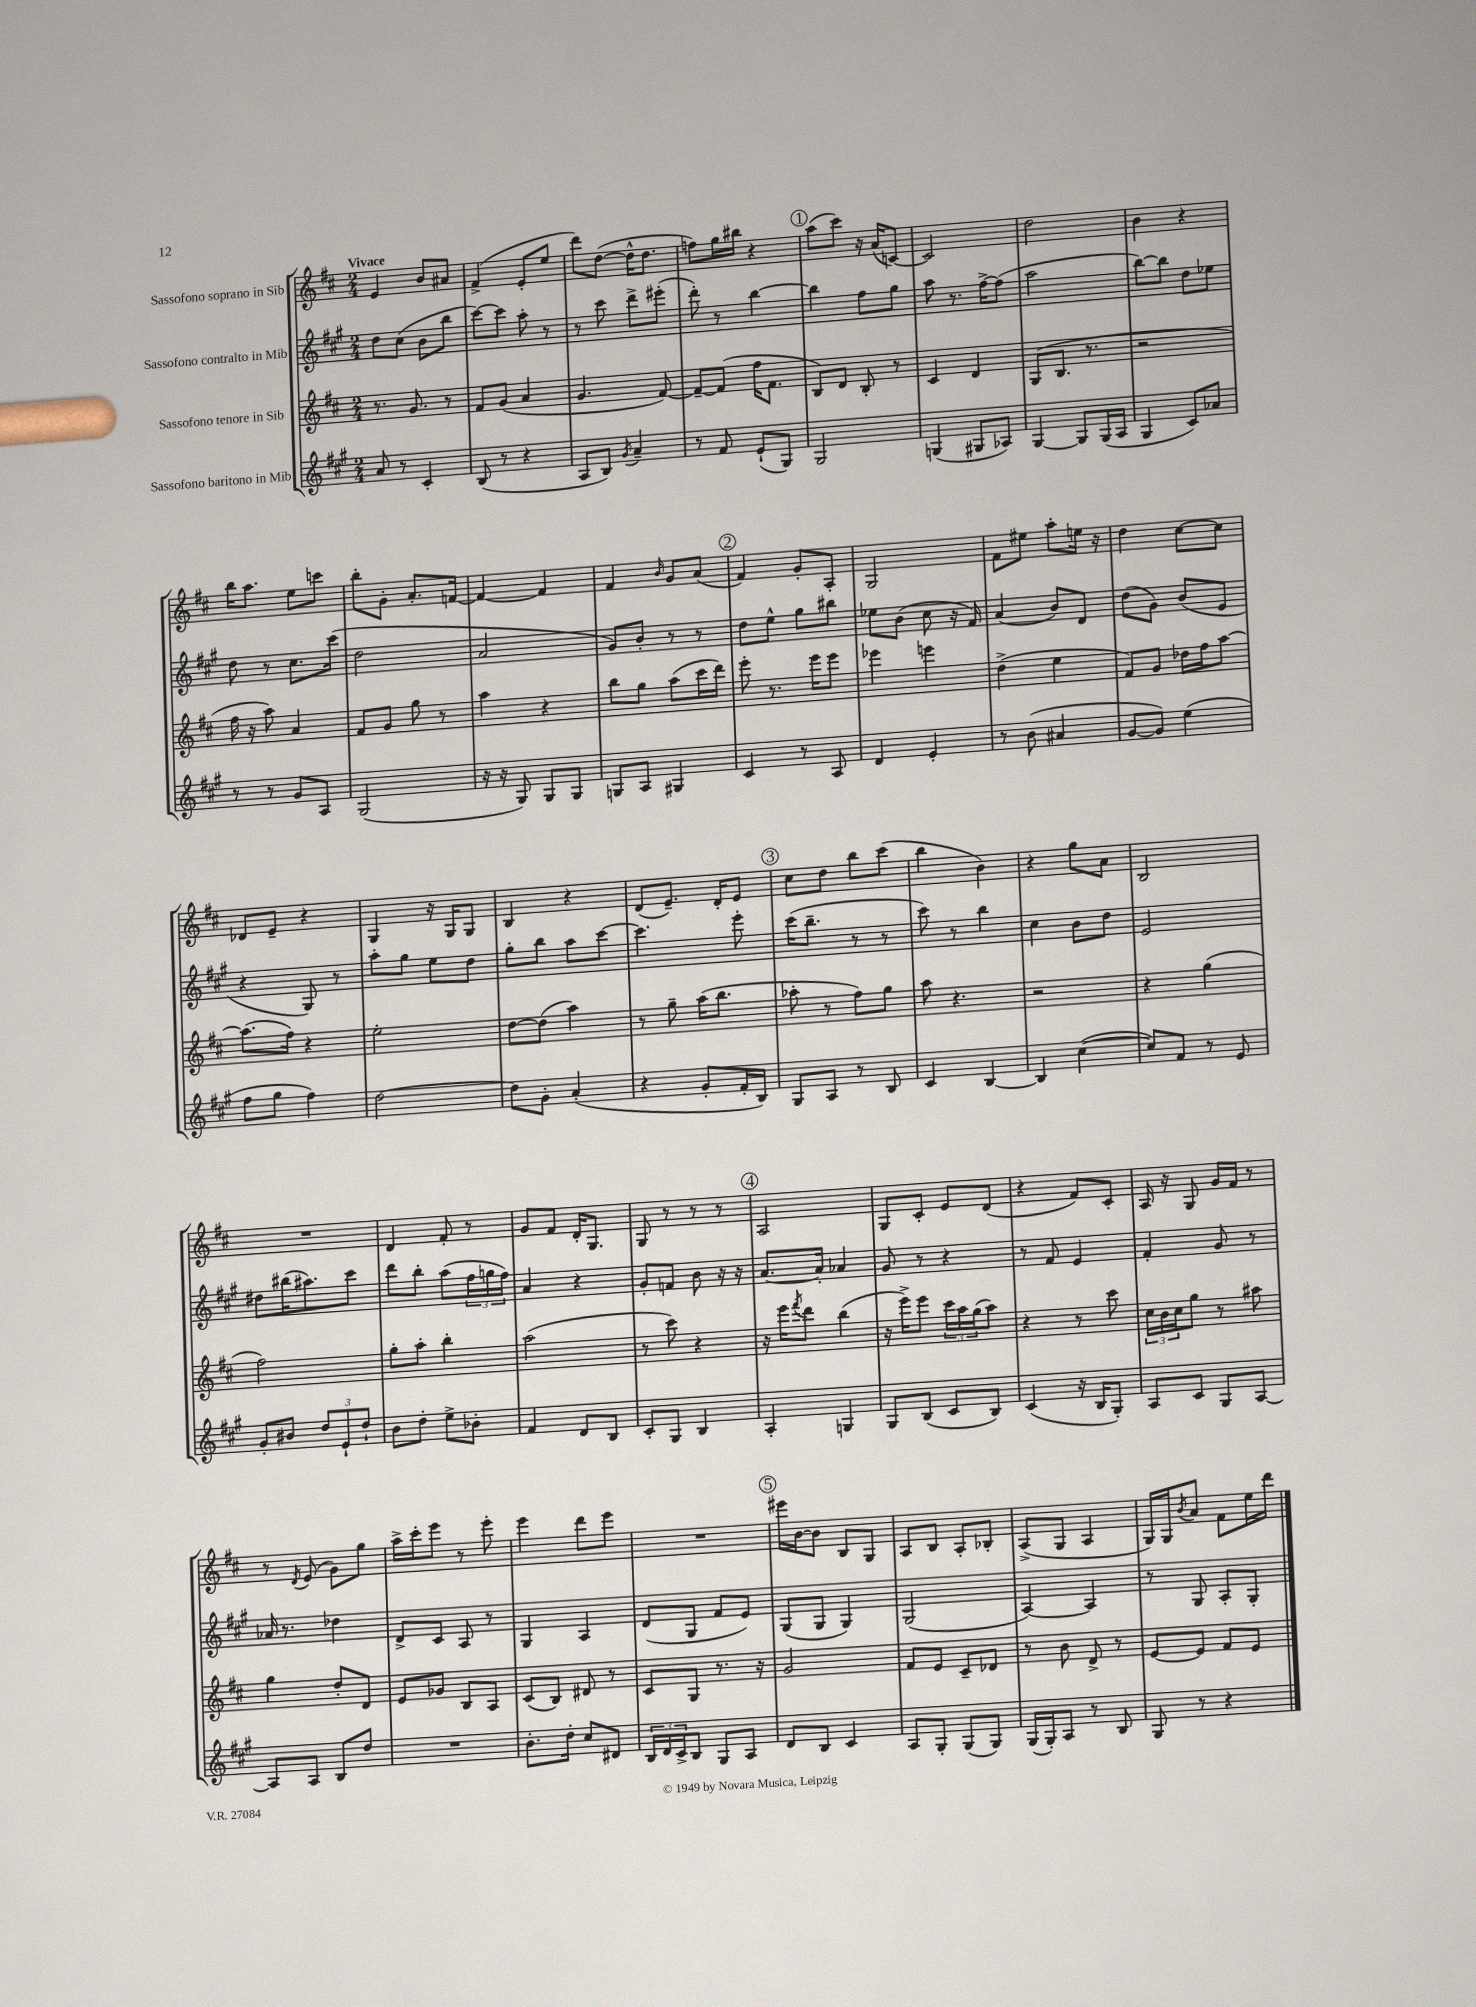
<<
\new StaffGroup <<
\new Staff = "s0" \with { instrumentName = "Sassofono soprano in Sib" } {
    \clef treble \key d \major \numericTimeSignature \time 2/4 \tempo "Vivace"
    e'4 b'8 ais'8 |
    fis'4->( e'8-. e''8 |
    d'''8) d''8~( d''16-^ d''8. |
    f''8) g''16 bis''16 r4 |
    \mark \markup { \circle "1" } a''8( cis'''8) r16 a'16( c'8~) |
    c'2 |
    d''2 |
    b'4 r4 |
    b''16 a''8. e''8 c'''8 |
    b''8-. g'8-. a'8.-. f'16~ |
    f'4~ f'4 |
    fis'4 \grace { b'16 } g'8 a'8( |
    \mark \markup { \circle "2" } fis'4) g'8-. a8-. |
    g2 |
    fis'8 eis''8 a''8-. e''16 r16 |
    d''4 cis''8~ cis''8 |
    des'8 e'8-- r4 |
    g4 r16 g16 g8 |
    b4 r4 |
    d'8( e'8.--) d'16-. e'8 |
    \mark \markup { \circle "3" } cis''8 d''8 b''8 cis'''8( |
    b''4 b'4) |
    r4 g''8 a'8 |
    b2 |
    R2 |
    d'4 fis'8-. r8 |
    g'8 fis'8 d'16-. g8. |
    g8 r8 r8 r8 |
    \mark \markup { \circle "4" } a2 |
    g8 cis'8-. e'8 d'8( |
    r4 fis'8) cis'8-. |
    a16 r16 g8 g'16 fis'16 r8 |
    r8 \acciaccatura { d'8 } e'8( g'8) g''8 |
    a''16-> cis'''16-. e'''8 r8 e'''8-. |
    e'''4 d'''8 e'''8 |
    R2 |
    \mark \markup { \circle "5" } eis'''16 b'16~ b'8 b8 g8 |
    a8 b8 a8-. bes8-. |
    a8->( g8 a4 |
    g16) g16 \acciaccatura { b'8 } a'8 fis'8 e''16 d'''16 \bar "|." |
}
\new Staff = "s1" \with { instrumentName = "Sassofono contralto in Mib" } {
    \clef treble \key a \major \numericTimeSignature \time 2/4
    d''8 cis''8( b'8 b''8 |
    cis'''8~) cis'''8 a''8-. r8 |
    r8 cis'''8 d'''8-> eis'''8-.( |
    d'''8-.) r8 b''4~ |
    \mark \markup { \circle "1" } b''4 fis''8 gis''8 |
    a''8 r8. fis''16~-> fis''8( |
    a''2 |
    b''8~) b''8 d''8 ees''8 |
    d''8 r8 cis''8. cis'''16( |
    d''2 |
    a'2 |
    gis'8) b'8-. r8 r8 |
    \mark \markup { \circle "2" } d''8 e''8-^ gis''8 bis''8 |
    ees''8 b'8( cis''8 r16 fis'16) |
    a'4( b'8) d'8 |
    d''8( gis'8) b'8( e'8 |
    r4 gis8) r8 |
    a''8-. gis''8 e''8 d''8 |
    gis''8-. b''8 a''8 cis'''8~ |
    cis'''4. e'''8-. |
    \mark \markup { \circle "3" } cis'''16( b''8.-- r8 r8 |
    cis'''8) r8 b''4 |
    cis''4 b'8 d''8 |
    e'2 |
    dis''8 bis''16( ais''8.) cis'''8 |
    d'''8 b''8-. a''8( \tuplet 3/2 { fis''16 g''16 fis''16) } |
    a'4 r4 |
    gis'8-. f'8 b'8 r16 r16 |
    \mark \markup { \circle "4" } a'8.~ a'16-. aes'4 |
    gis'8 r8 r4 |
    r8 fis'8 e'4 |
    fis'4-. gis'8 r8 |
    aes'16 r8. des''4 |
    d'8-> cis'8 a8 r8 |
    gis4 a4 |
    d'8( gis8 fis'8 e'8) |
    \mark \markup { \circle "5" } gis8( gis8 gis4) |
    gis2( |
    a4~) a4 |
    r8 gis8 a8-. gis8-. \bar "|." |
}
\new Staff = "s2" \with { instrumentName = "Sassofono tenore in Sib" } {
    \clef treble \key d \major \numericTimeSignature \time 2/4
    r8. g'8. r8 |
    fis'8 g'8( a'4 |
    g'4. fis'8~) |
    fis'8~-- fis'8( fis''16 fis'8. |
    \mark \markup { \circle "1" } b8) d'8 b8-. r8 |
    cis'4 d'4 |
    g8( b8. r8. |
    r2 |
    fis''16 r16 a''8) a'4 |
    fis'8 g'8 g''8 r8 |
    a''4 r4 |
    b''8 g''8 a''8( cis'''16 d'''16) |
    \mark \markup { \circle "2" } e'''8-. r8. e'''16 e'''8 |
    ees'''4 e'''4 |
    d''4->( e''4 |
    fis'8) g'8 des''16 fis''16 a''8~ |
    a''8.( fis''16) r4 |
    e''2-. |
    d''8~ d''8( a''4) |
    r8 g''8-- a''16( b''8. |
    \mark \markup { \circle "3" } aes''8-. r8 fis''8) g''8 |
    a''8 r4. |
    r2 |
    r4 g''4( |
    fis''2) |
    g''8-. a''8-. b''4-. |
    a''2( |
    r8 cis'''8) r4 |
    \mark \markup { \circle "4" } r16 e'''16 \acciaccatura { fis'''8 } d'''8 b''4( |
    r16 e'''16->) e'''8 \tuplet 3/2 { cis'''16 a''16 g''16( } a''8) |
    r4 r8 cis'''8 |
    \tuplet 3/2 { cis''16 b'16 cis''16 } g''8 r8 ais''8 |
    g''4 d''8-. d'8 |
    e'8 ges'8 b8 a8 |
    cis'8( b8) dis'8 r8 |
    cis'8 g8 r8. r16 |
    \mark \markup { \circle "5" } g'2 |
    fis'8 e'8 cis'8-- des'8 |
    r8 b'8 d'8-> r8 |
    e'8~ e'8 fis'8 e'8 \bar "|." |
}
\new Staff = "s3" \with { instrumentName = "Sassofono baritono in Mib" } {
    \clef treble \key a \major \numericTimeSignature \time 2/4
    a'8 r8 cis'4-. |
    b8( r8 r4 |
    a8 b8) \acciaccatura { gis'8 } a'4-- |
    r8 fis'8 e'8-!( gis8) |
    \mark \markup { \circle "1" } gis2 |
    g4( gis8 aes8) |
    gis4~ gis8 gis16( a16 |
    gis4 cis'8) aes'8 |
    r8 r8 gis'8 a8 |
    gis2( |
    r16 r16 gis8) gis8 gis8 |
    g8 a8 gis4 |
    \mark \markup { \circle "2" } cis'4 r8 a8 |
    d'4 e'4-. |
    r8 b'8( ais'4 |
    gis'8~ gis'8) e''4( |
    fis''8 gis''8 fis''4) |
    d''2~ |
    d''8 gis'8-. a'4-.( |
    r4 gis'8-. fis'16-. b16) |
    \mark \markup { \circle "3" } gis8 a8 r8 b8 |
    cis'4 b4~ |
    b4 cis''4~( |
    cis''8) fis'8 r8 e'8 |
    gis'8-. bis'8 \tuplet 3/2 { d''8 e'8-! d''8-! } |
    b'8 d''8-. e''8-> bes'8-. |
    fis'4 d'8 b8 |
    cis'8-. gis8 b4 |
    \mark \markup { \circle "4" } a4-. g4 |
    gis8 b8( cis'8 b8) |
    cis'4( r16 b16 gis8-.) |
    a8 cis'8 gis8 a8~ |
    a8 a8 b8 d''8 |
    R2 |
    b'8.-. d''16-. cis''8 dis'8 |
    \tuplet 3/2 { b16 d'16 cis'16-> } b8 gis8 a8 |
    \mark \markup { \circle "5" } d'8 b8 cis'4 |
    a8 gis8-. gis8( gis8) |
    gis16( gis16-.) a8 r8 b8 |
    gis8 r8 r4 \bar "|." |
}
>>
>>
\layout { \context { \Score \remove "Bar_number_engraver" } }
